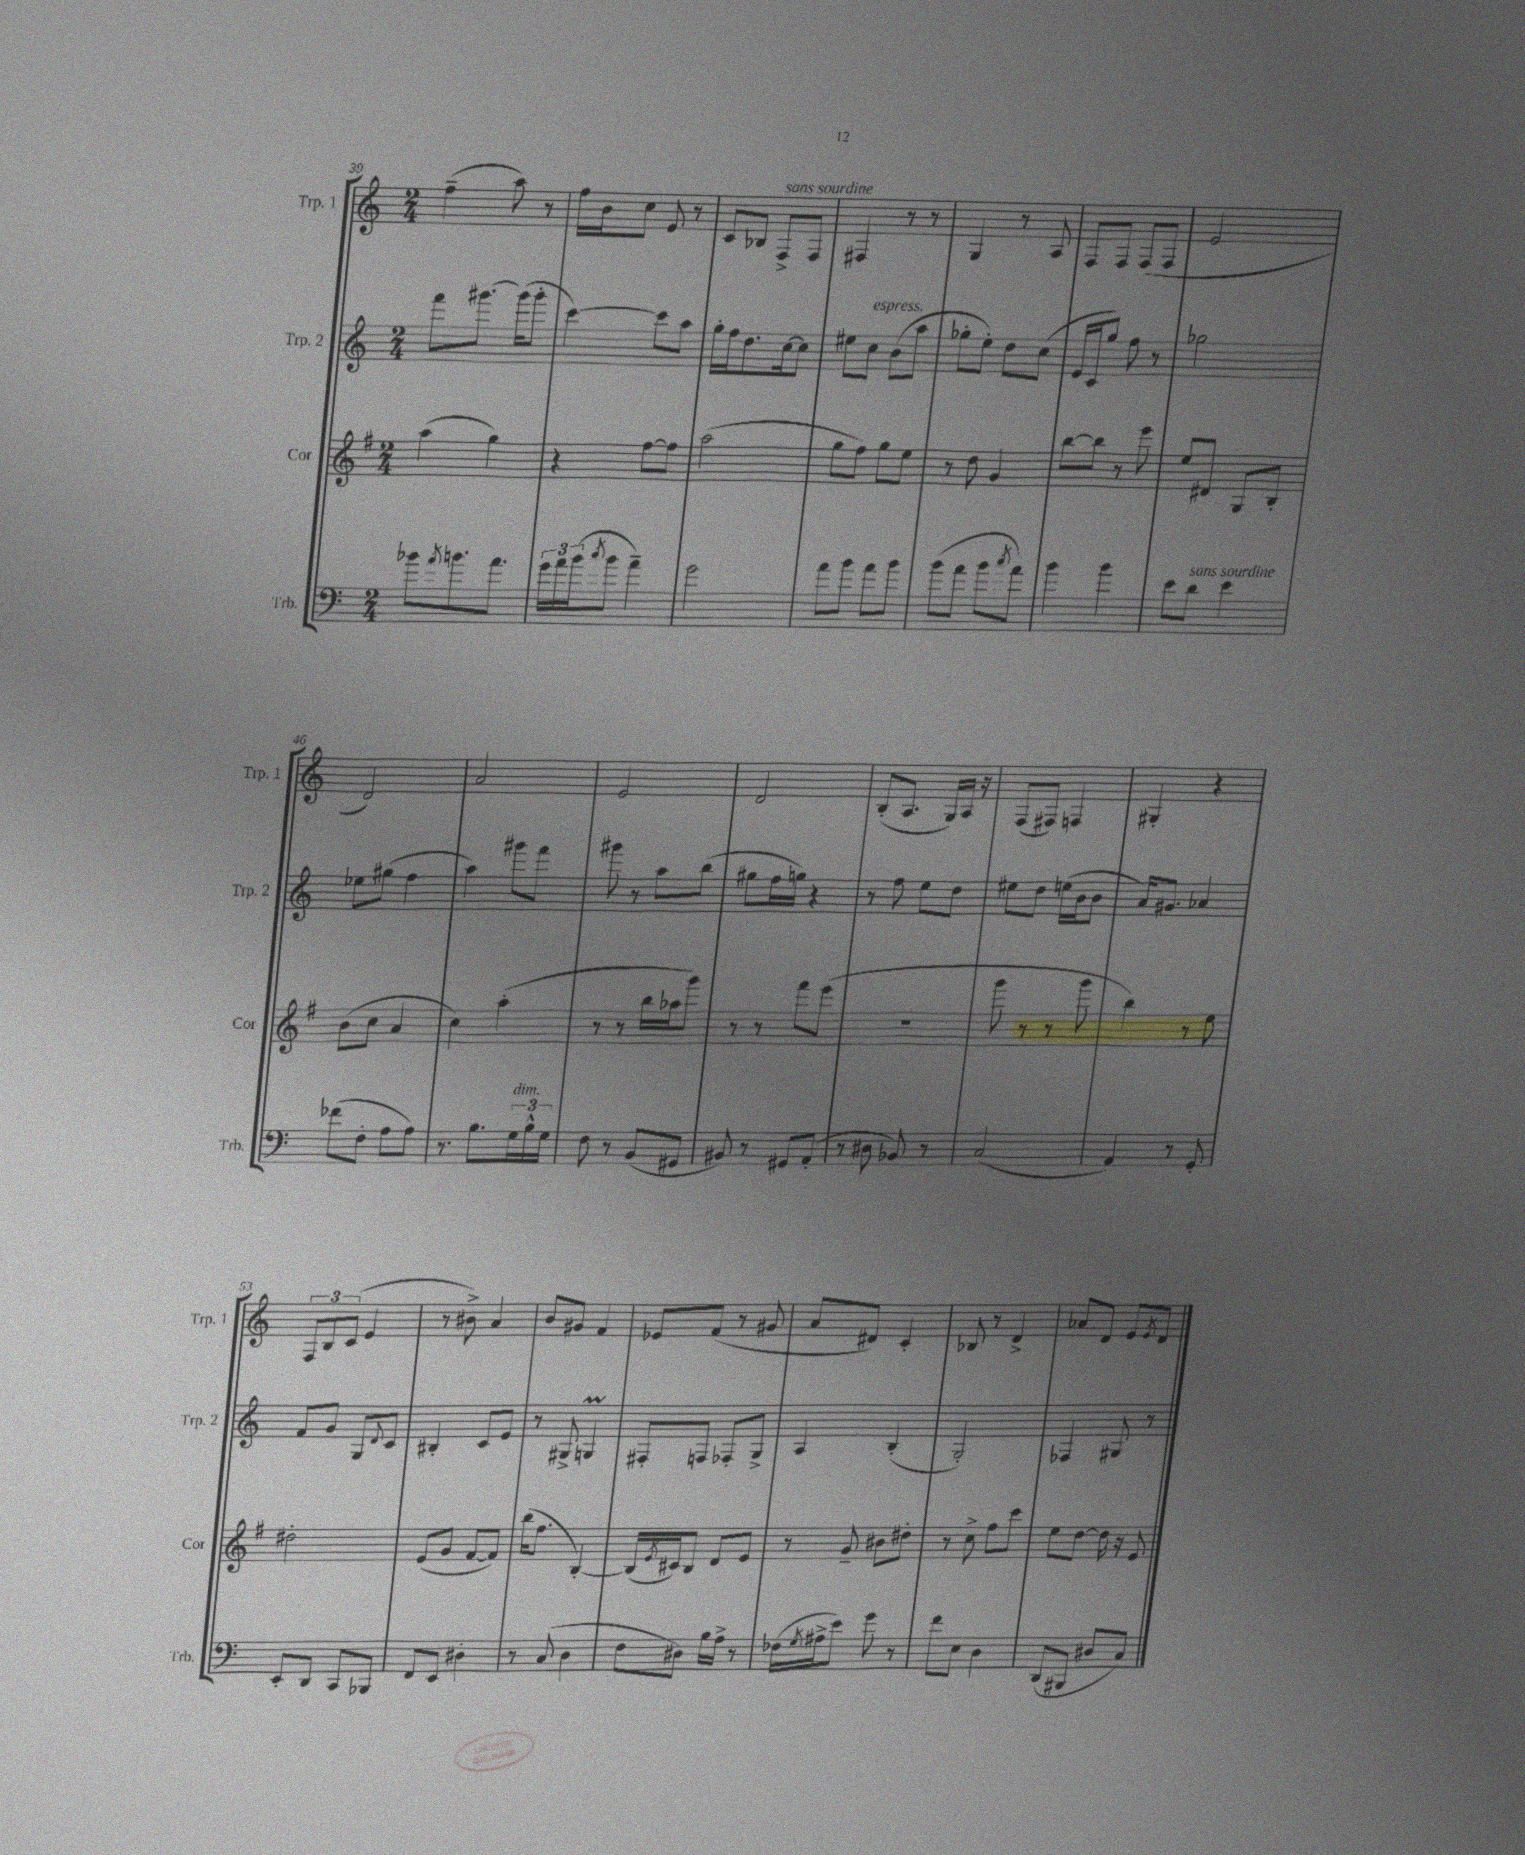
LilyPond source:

<<
\new StaffGroup <<
\new Staff = "s0" \with { instrumentName = "Trp. 1" shortInstrumentName = "Trp. 1" } {
    \clef treble \key c \major \numericTimeSignature \time 2/4
    f''4--( a''8) r8 |
    f''16 b'16 c''8 e'8 r8 |
    c'8 bes8 f8->^\markup { \italic "sans sourdine" } f8 |
    fis4 r8 r8 |
    g4 r8 a8 |
    f8 f8 f8( f8 |
    e'2 |
    d'2) |
    a'2 |
    e'2 |
    d'2 |
    b8-.( a8. g16) a16 r16 |
    f8( fis8) f4 |
    gis4-. r4 |
    \tuplet 3/2 { f8 b8 c'8( } e'4 |
    r8 bis'8->) a'4 |
    b'8 gis'8 f'4 |
    ees'8 f'8( r8 gis'8 |
    a'8 dis'8) c'4-. |
    bes8 r8 d'4-> |
    aes'8 d'8 e'8 \acciaccatura { e'8 } d'8 \bar "|." |
}
\new Staff = "s1" \with { instrumentName = "Trp. 2" shortInstrumentName = "Trp. 2" } {
    \clef treble \key c \major \numericTimeSignature \time 2/4
    f'''8 gis'''8.~ gis'''16( gis'''8-. |
    c'''4~) c'''8 a''8 |
    g''16-. f''16 d''8. c''16~ c''8 |
    eis''8 c''8^\markup { \italic "espress." } b'8( a''8 |
    ges''8-. e''8-.) d''8 c''8( |
    e'16 c'16 g''8) f''8 r8 |
    ges''2 |
    ees''8 gis''8( f''4 |
    a''4) gis'''8 f'''8 |
    gis'''8 r8 a''8 b''8( |
    gis''8 f''16 g''16) r4 |
    r8 f''8 e''8 d''8 |
    eis''8 d''8 e''16( b'16 b'8 |
    a'16) gis'8. aes'4 |
    f'8 g'8 g8 \appoggiatura { d'8 } c'8 |
    bis4-. c'8 e'8 |
    r8 gis8-> g4\prall |
    fis8-. f8 fes8-. g8-> |
    a4 b4-.( |
    g2-.) |
    fes4 gis8 r8 \bar "|." |
}
\new Staff = "s2" \with { instrumentName = "Cor" shortInstrumentName = "Cor" } {
    \clef treble \key g \major \numericTimeSignature \time 2/4
    a''4( g''4) |
    r4 fis''8~ fis''8 |
    a''2( |
    g''8 fis''8) g''8 e''8 |
    r8 d''8 g'4 |
    b''8~ b''8 r8 e'''8 |
    e''8 dis'8 g8 b8-. |
    b'8( c''8 a'4 |
    c''4) a''4-.( |
    r8 r8 b''16 aes''16 g'''8) |
    r8 r8 fis'''8 e'''8( |
    r2 |
    g'''8 r8 r8 g'''8 |
    b''4) r8 e''8 |
    dis''2-. |
    e'8( g'8 fis'8~ fis'8) |
    b''16( fis''8. b4~-.) |
    b16( \acciaccatura { e'8 } cis'16) b8 d'8 e'8 |
    r8 g'8-- bis'8 dis''8-. |
    r8 c''8-> fis''8 c'''8 |
    e''8 d''8~ d''16 r16 e'8 \bar "|." |
}
\new Staff = "s3" \with { instrumentName = "Trb." shortInstrumentName = "Trb." } {
    \clef bass \key c \major \numericTimeSignature \time 2/4
    bes'8 \acciaccatura { a'8 } b'8. a'8. |
    \tuplet 3/2 { g'16 a'16 b'16( } \acciaccatura { c''8 } b'8 a'4--) |
    g'2 |
    a'8 b'8 a'8 b'8 |
    b'8( a'8 b'8 \acciaccatura { c''8 } a'8) |
    b'4 b'4 |
    e'8 d'8^\markup { \italic "sans sourdine" } e'4 |
    fes'8( f8-. a8 a8) |
    r8. b8. \tuplet 3/2 { g16^\markup { \italic "dim." } b16-^ g16 } |
    f8 r8 b,8( gis,8 |
    bis,8) r8 gis,8 a,8-.( |
    r8 dis8 bes,8) r8 |
    c2( |
    a,4) r8 g,8-. |
    e,8-. d,8 c,8 bes,,8 |
    f,8 e,8 dis4-. |
    r8 c8( d4 |
    f8 dis8) b16 a16-> r8 |
    fes16( \acciaccatura { g8 } ais16-> e'8) g'8 r8 |
    f'8 e8 d4 |
    d,8( bis,,8 dis8 c8) \bar "|." |
}
>>
>>
\layout { \context { \Score currentBarNumber = #39 } }
